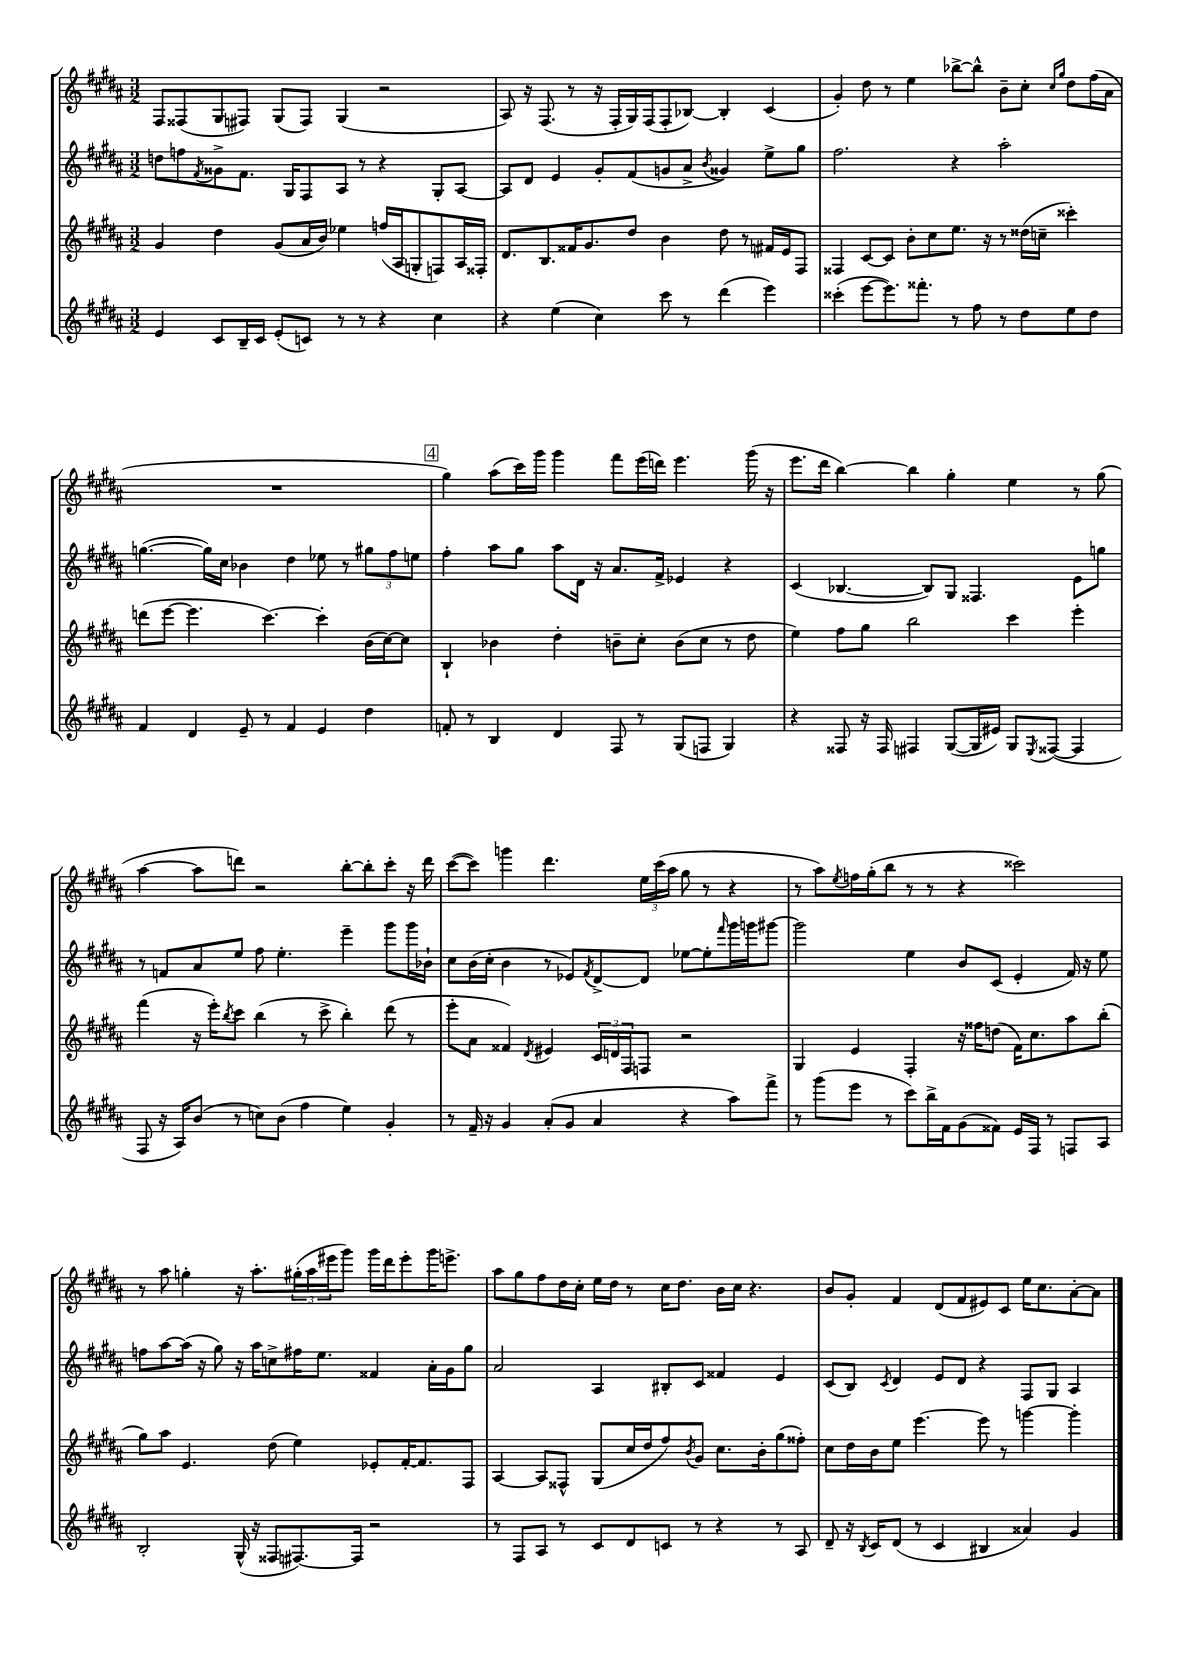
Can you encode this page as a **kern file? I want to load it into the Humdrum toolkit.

**kern	**kern	**kern	**kern
*part4	*part3	*part2	*part1
*staff4	*staff3	*staff2	*staff1
*clefG2	*clefG2	*clefG2	*clefG2
*k[f#c#g#d#a#]	*k[f#c#g#d#a#]	*k[f#c#g#d#a#]	*k[f#c#g#d#a#]
*M3/2	*M3/2	*M3/2	*M3/2
=80	=80	=80	=80
4e/	4g#/	8ddn\L	8F#/L
.	.	8ffn\	(8F##X/
.	.	8qf#/	.
8c#/L	4dd#\	8g##X^\	8G#/
16B~/L	.	8.f#\J	8F#X/J)
16c#/JJ	.	.	.
(8e'/L	(8g#/L	.	(8G#/L
.	.	16G#/KL	.
8cn/J)	16a#/L	8F#/	8F#/J)
.	16b/JJ)	.	.
8r	4ee-X\	8A#/J	(4G#/
8r	.	8r	.
4r	(16ffn/LL	4r	2r
.	16A#/J	.	.
.	8Gn'/	.	.
4cc#\	8Fn/)	8G#'/L	.
.	16A#/L	[8A#/J	.
.	16F##X'/JJ	.	.
=81	=81	=81	=81
4r	8.d#/L	8A#/L]	8A#/)
.	.	8d#/J	16r
.	8.B/	.	(8.F#/
(4ee\	.	4e/	.
.	16f##X/K	.	8r
.	8.g#/	.	.
4cc#\)	.	8g#'/L	16r
.	.	.	16F#'/LL
.	8dd#/J	(8f#/	16G#/)
.	.	.	(16F#/J
8ccc#\	4b\	8gn/	8F#'/
8r	.	8a#^/J	[8B-X/J)
.	.	8qb/	.
(4ddd#\	8dd#\	4g##X/)	4B-'/]
.	8r	.	.
4eee\)	16f#X/LL	8ee^\L	(4c#/
.	16e/J	.	.
.	8F#/J	8gg#\J	.
=82	=82	=82	=82
(4ccc##X'\	4F##X/	2.ff#\	4g#'/)
[8eee\L	[8c#/L	.	8dd#\
8.eee\])	8c#/J]	.	8r
.	8b'\L	.	4ee\
8.fff##X'\J	.	.	.
.	8cc#\	.	.
8r	8.ee\J	4r	[8bb-X^\L
8ff#\	.	.	8bb-^^\J]
.	16r	.	.
8r	8r	2aa#'\	8b~\L
8dd#\L	(16dd##X\LL	.	8cc#'\J
.	16ccn~\JJ	.	.
.	.	.	16qqcc#/LL
.	.	.	16qqgg#/JJ
8ee\	4ccc##X'\)	.	8dd#\L
8dd#\J	.	.	(16ff#\L
.	.	.	16a#\JJ
!!LO:LB:g=z
=83	=83	=83	=83
4f#/	(8dddn\L	([4.ggn\	1.r
.	[8eee\J	.	.
4d#/	4.eee\]	.	.
.	.	16gg\LL])	.
.	.	16cc#\JJ	.
8e~/	.	4b-X\	.
8r	[4.ccc#\)	.	.
4f#/	.	4dd#\	.
4e/	4ccc#'\]	8ee-X\	.
.	.	8r	.
4dd#\	(16b\LL	12gg#X\L	.
.	[16cc#\J)	.	.
.	.	12ff#\	.
.	8cc#\J]	.	.
.	.	12een\J	.
!!LO:REH:place=s1:t=4
=84	=84	=84	=84
8fn'/	4B`/	4ff#'\	4gg#\)
8r	.	.	.
4B/	4b-X\	8aa#\L	(8aa#\L
.	.	8gg#\J	16ccc#\L)
.	.	.	16ggg#\JJ
4d#/	4dd#'\	8aa#\L	4ggg#\
.	.	16d#\Jk	.
.	.	16r	.
8F#/	8bn~\L	8.a#/L	8fff#\L
8r	8cc#'\J	.	(16eee\L
.	.	16f#^/Jk	16dddn\JJ)
(8G#/L	(8b\L	4e-X/	4.eee\
8Fn/J	8cc#\J	.	.
4G#/)	8r	4r	.
.	8dd#\	.	(16ggg#\
.	.	.	16r
=85	=85	=85	=85
4r	4ee\)	(4c#/	8.eee\L
.	.	.	16ddd#\Jk
8F##X/	8ff#\L	[4.B-X/	[4bb\)
16r	8gg#\J	.	.
16F##/	.	.	.
4F#X/	2bb\	.	4bb\]
.	.	8B-/L])	.
([8G#/L	.	8G#/J	4gg#'\
16G#/L]	.	4.F##X/	.
16e#X/JJ)	.	.	.
8G#/L	4ccc#\	.	4ee\
8qE/	.	.	.
([8F##X/J	.	.	.
4F##/]	4eee'\	8e\L	8r
.	.	8ggn\J	(8gg#\
!!LO:LB:g=z
=86	=86	=86	=86
8F#/	(4fff#\	8r	[4aa#\
16r	.	8fn/L	.
16A#/KL)	.	.	.
(8b/J	16r	8a#/	8aa#\L]
.	16eee'\KL)	.	.
.	8qbb/	.	.
8r	8ccc#\J	8ee/J	8dddn\J)
8ccn\L)	(4bb\	8ff#\	2r
(8b\J	.	4.ee'\	.
4ff#\	8r	.	.
.	8ccc#^\	.	.
4ee\)	4bb'\)	4eee~\	[8bb'\L
.	.	.	8bb'\]
4g#'/	(8ddd#\	8ggg#\L	8ccc#'\J
.	8r	16ggg#\L	16r
.	.	16b-X`\JJ	16ddd\
=87	=87	=87	=87
8r	8eee'\L	8cc#\L	([8ccc#\L
16f#~/	8a#\J	(16b\L	8ccc#\J])
16r	.	16cc#'\JJ	.
4g#/	4f##X/)	4b\	4gggn\
.	8qd#/	.	.
(8a#'/L	4e#X/	8r	4.ddd#\
8g#/J	.	8e-X/L)	.
.	.	8qf#/	.
4a#/	24c#/LL	[8d#^/	.
.	24dn/	.	.
.	24F#/J	.	.
.	8Fn/J	8d#/J]	24ee\LL
.	.	.	(24ccc#\
.	.	.	24aa#\JJ
4r	2r	[8ee-X\L	8gg#\
.	.	8ee-'\]	8r
.	.	16qqfff#/	.
8aa#\L)	.	16ggg#\L	4r
.	.	16gggn\J	.
8fff#^\J	.	[8ggg#X\J	.
=88	=88	=88	=88
8r	4G#/	2ggg#\]	8r
(8ggg#\L	.	.	8aa#\L)
.	.	.	8qee/
8eee\J	4e/	.	16ffn\L
.	.	.	(16gg#'\J
8r	.	.	8bb\J
8ccc#\L)	4F#'/	4ee\	8r
16bb^\L	.	.	8r
16f#\J	.	.	.
(8g#\	16r	8b/L	4r
.	16ff##X\KL	.	.
8f##X\J)	(8ddn\J	(8c#/J	.
16e/LL	16f#\KL)	4e'/	2ccc##X\)
16F#/JJ	8.cc#\	.	.
8r	.	.	.
8Fn/L	8aa#\	16f#/)	.
.	.	16r	.
8A#/J	(8bb'\J	8ee\	.
!!LO:LB:g=z
=89	=89	=89	=89
2B'/	8gg#\L)	8ffn\L	8r
.	8aa#\J	[8aa#\	8aa#\
.	4.e/	(16aa#\Jk]	4ggn'\
.	.	16r	.
.	.	8gg#\)	.
(16G#^^/	.	16r	16r
16r	.	16aa#\KL	8.aa#'\L
8F##X/L	(8dd#\	8ccn^\	.
[8.F#X/)	4ee\)	16ff#X\K	(24gg#X'\L
.	.	.	24aa#\
.	.	8.ee\J	.
.	.	.	24eee#X\J
.	.	.	8ggg#\J)
16F#/Jk]	.	.	.
2r	8e-X'/L	4f##X/	16ggg#\LL
.	.	.	16ddd#\J
.	[16f#'/K	.	8eee#'\
.	8.f#/]	.	.
.	.	16a#'\LL	16ggg#\K
.	.	16g#\J	8.eeen^\J
.	8F#/J	8gg#\J	.
=90	=90	=90	=90
8r	[4A#/	2a#/	8aa#\L
8F#/L	.	.	8gg#\
8A#/J	8A#/L]	.	8ff#\
8r	8F##X^^/J	.	16dd#\L
.	.	.	16cc#'\JJ
8c#/L	(8G#/L	4A#/	16ee\LL
.	.	.	16dd#\JJ
8d#/	16cc#/L	.	8r
.	16dd#/J	.	.
8cn/J	8ff#/)	8B#X'/L	16cc#\KL
.	.	.	8.dd#\J
.	8qb/	.	.
8r	8g#/J	8c#/J	.
4r	8.cc#\L	4f##X/	16b\LL
.	.	.	16cc#\JJ
.	.	.	4.r
.	16b'\k	.	.
8r	(8gg#\	4e/	.
8A#/	8ff##X'\J)	.	.
=91	=91	=91	=91
8d#~/	8cc#\L	(8c#/L	8b/L
16r	16dd#\L	8B/J)	8g#'/J
8qB/	.	.	.
16c#/KL	16b\J	.	.
.	.	8qc#/	.
(8d#/J	8ee\J	4d#/	4f#/
8r	[4.eee\	.	.
4c#/	.	8e/L	(8d#/L
.	.	8d#/J	8f#/
4B#X/	8eee\]	4r	8e#X/)
.	8r	.	8c#/J
4a##X/)	[4gggn\	8F#/L	16ee\KL
.	.	.	8.cc#\
.	.	8G#/J	.
4g#/	4ggg'\]	4A#/	[8a#'\
.	.	.	8a#\J]
==	==	==	==
*-	*-	*-	*-
